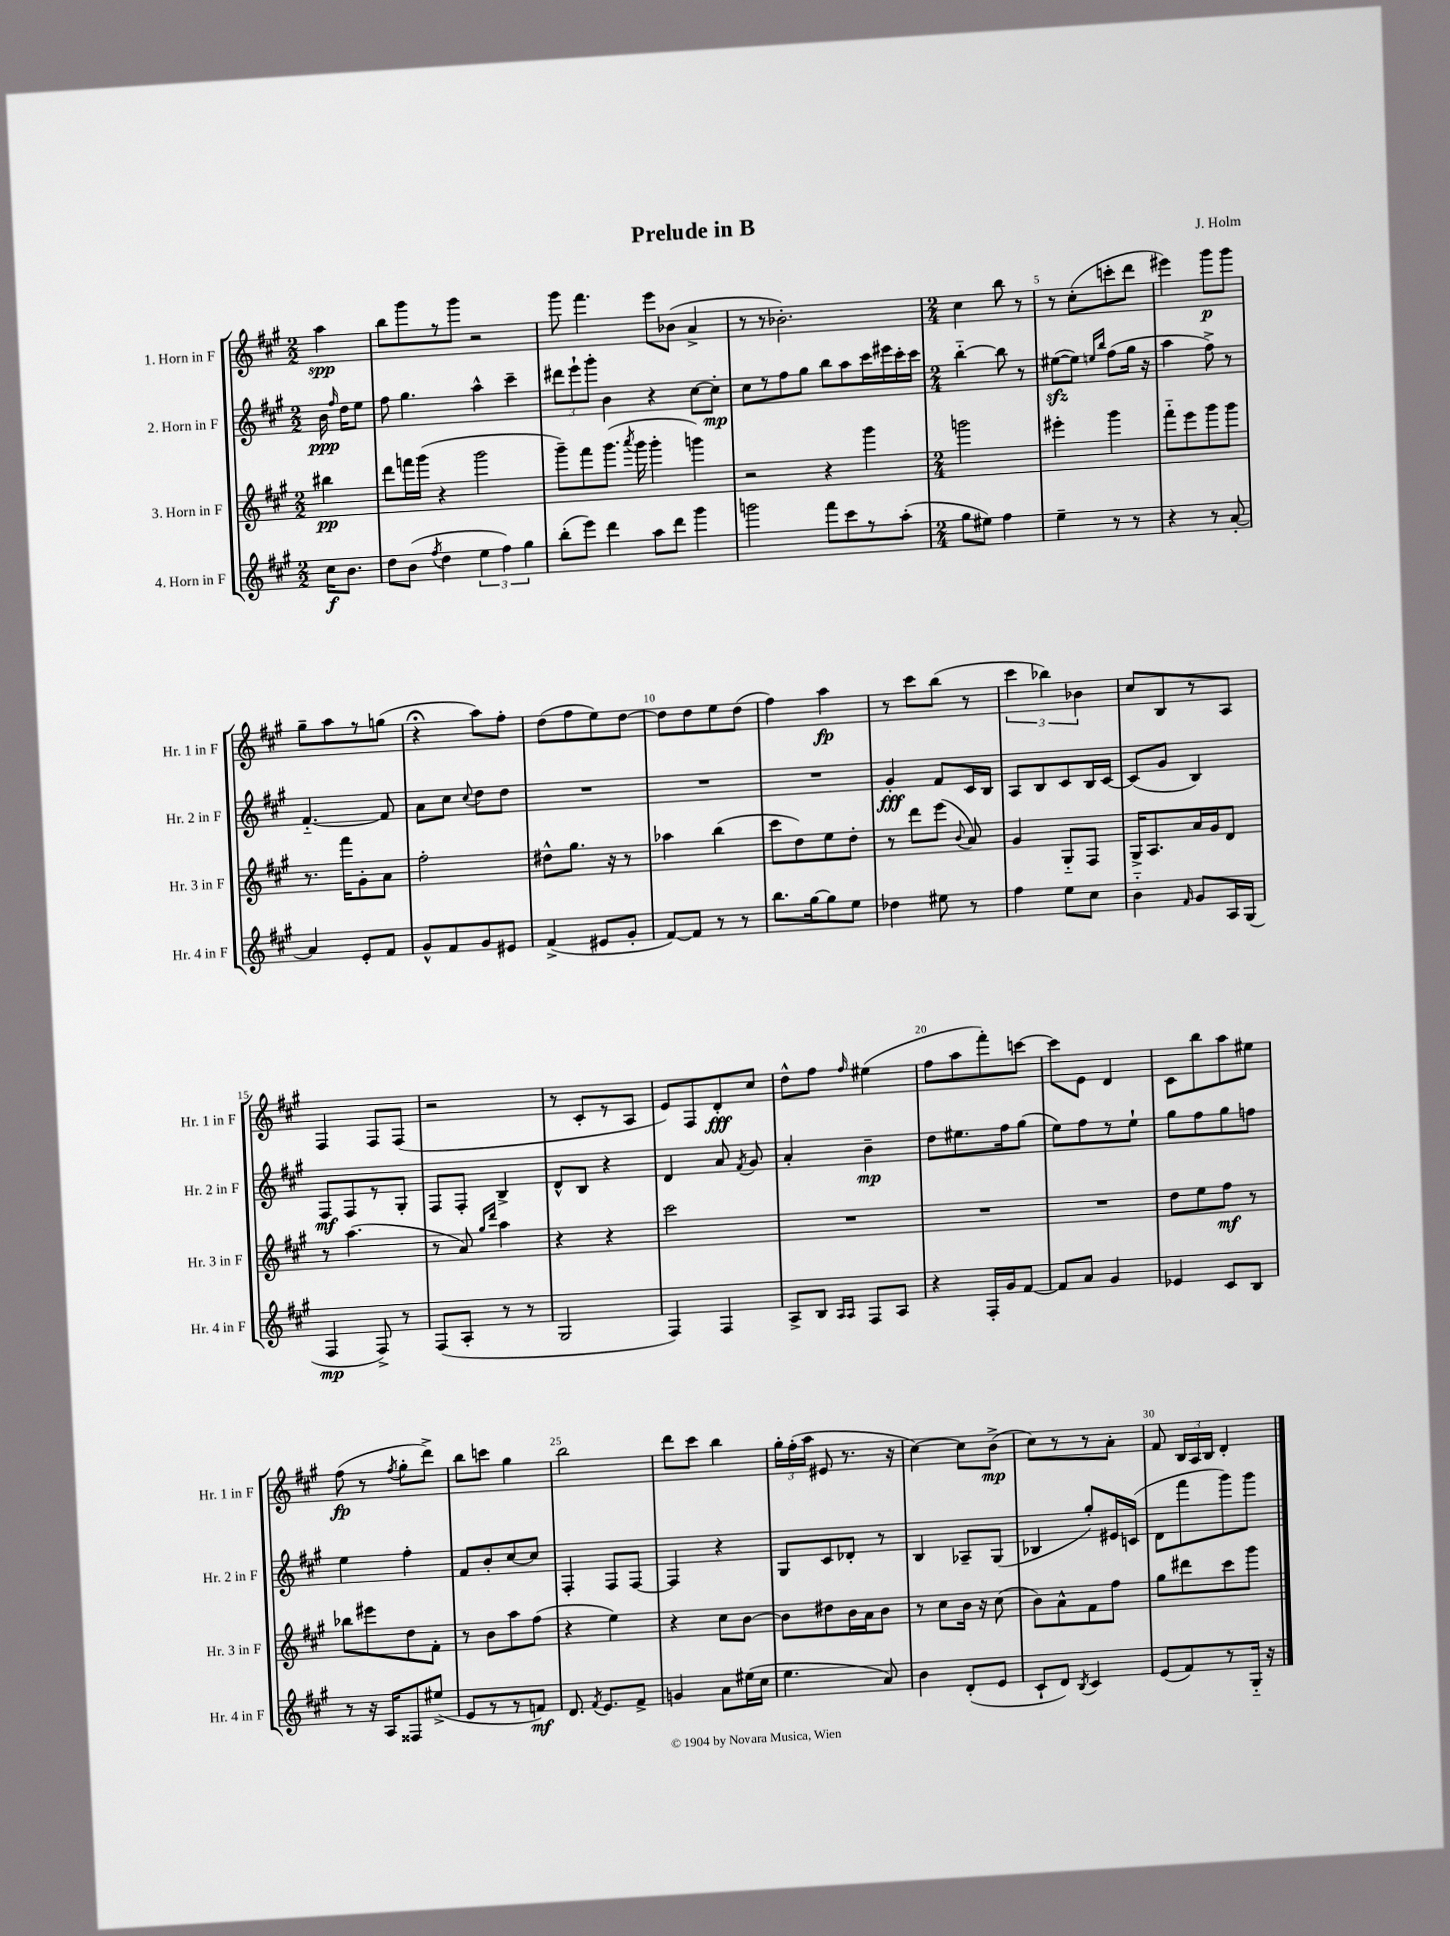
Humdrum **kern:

**kern	**dynam	**kern	**dynam	**kern	**dynam	**kern	**dynam
*part4	*part4	*part3	*part3	*part2	*part2	*part1	*part1
*staff4	*staff4	*staff3	*staff3	*staff2	*staff2	*staff1	*staff1
*I"4. Horn in F	*	*I"3. Horn in F	*	*I"2. Horn in F	*	*I"1. Horn in F	*
*I'Hr. 4 in F	*	*I'Hr. 3 in F	*	*I'Hr. 2 in F	*	*I'Hr. 1 in F	*
*clefG2	*	*clefG2	*	*clefG2	*	*clefG2	*
*k[f#c#g#]	*	*k[f#c#g#]	*	*k[f#c#g#]	*	*k[f#c#g#]	*
*M2/2	*	*M2/2	*	*M2/2	*	*M2/2	*
=	=	=	=	=	=	=	=
16cc#\KL	f	4bb#X\	pp	16b\	ppp	4aa\	spp
.	.	.	.	16qqff#/	.	.	.
8.b\J	.	.	.	16dd\KL	.	.	.
.	.	.	.	8ee\J	.	.	.
=1	=1	=1	=1	=1	=1	=1	=1
8dd\L	.	8ddd\L	.	8ff#\	.	8bb\L	.
(8b\J	.	16fffn\L	.	4.gg#\	.	8ggg#\	.
.	.	(16ggg#\JJ	.	.	.	.	.
8qff#/	.	.	.	.	.	.	.
4dd\	.	4r	.	.	.	8r	.
.	.	.	.	.	.	8ggg#\J	.
6ee\	.	2ggg#\	.	4aa^^\	.	2r	.
6ff#\)	.	.	.	.	.	.	.
.	.	.	.	4ccc#~\	.	.	.
6gg#\	.	.	.	.	.	.	.
=2	=2	=2	=2	=2	=2	=2	=2
(8bb'\L	.	8ggg#~\L)	.	12ddd#X\L	.	8ggg#\	.
.	.	.	.	12eee`\	.	.	.
8eee\J)	.	8fff#\	.	.	.	4.fff#\	.
.	.	.	.	12ggg#'\J	.	.	.
4ddd\	.	(8.ggg#\J	.	4b\	.	.	.
.	.	8qaaa/	.	.	.	.	.
.	.	16ggg#\	.	.	.	.	.
8aa\L	.	4ggg#'\	.	4r	.	8eee\L	.
8ddd\J	.	.	.	.	.	(8b-X\J	.
4ggg#\	.	4gggn\)	.	[8cc#\L	.	4a^/	.
.	.	.	.	8cc#'\J]	mp	.	.
=3	=3	=3	=3	=3	=3	=3	=3
2gggn\	.	2r	.	8cc#\L	.	8r	.
.	.	.	.	8r	.	8r	.
.	.	.	.	8ff#\	.	2.b-X'\)	.
.	.	.	.	8gg#\J	.	.	.
8fff#\L	.	4r	.	8bb\L	.	.	.
8ccc#\	.	.	.	8aa\	.	.	.
8r	.	4ggg#\	.	16ccc#\L	.	.	.
.	.	.	.	16eee#X\	.	.	.
(8aa'\J	.	.	.	16ccc#'\	.	.	.
.	.	.	.	16ccc#\JJ	.	.	.
=4	=4	=4	=4	=4	=4	=4	=4
*M2/4	*	*M2/4	*	*M2/4	*	*M2/4	*
8gg#\L	.	2gggn\	.	[4bb\	.	4cc#\	.
8ee#X\J)	.	.	.	.	.	.	.
4ff#\	.	.	.	8bb\]	.	8bb\	.
.	.	.	.	8r	.	8r	.
=5	=5	=5	=5	=5	=5	=5	=5
4ee~\	.	4eee#X'\	.	([8ee#Xzz\L	.	8r	.
.	.	.	.	8ee#\J])	.	(8cc#'\L	.
.	.	.	.	16qqeen/LL	.	.	.
.	.	.	.	16qqbb/JJ	.	.	.
8r	.	4ggg#\	.	(8ff#\L	.	8cccn'\	.
8r	.	.	.	16gg#\Jk	.	8ddd\J	.
.	.	.	.	16r	.	.	.
=6	=6	=6	=6	=6	=6	=6	=6
4r	.	8fff#\L	.	4aa\	.	4eee#X\)	.
.	.	8eee\	.	.	.	.	.
8r	.	8ggg#\	.	8ff#^\)	.	8ggg#\L	p
[8a'/	.	8ggg#\J	.	8r	.	8ggg#\J	.
!!LO:LB:g=z
=7	=7	=7	=7	=7	=7	=7	=7
4a/]	.	8.r	.	[4.f#/	.	8gg#~\L	.
.	.	.	.	.	.	8aa\	.
.	.	16fff#\KL	.	.	.	.	.
8e'/L	.	8g#'\	.	.	.	8r	.
8f#/J	.	8a\J	.	8f#/]	.	(8ggn\J	.
=8	=8	=8	=8	=8	=8	=8	=8
8g#^^/L	.	2ff#'\	.	8a\L	.	4r;<	.
8f#/	.	.	.	8cc#\J	.	.	.
.	.	.	.	8qqcc#/	.	.	.
8g#/	.	.	.	8dd\L	.	8aa\L)	.
8e#X/J	.	.	.	8dd\J	.	8ff#'\J	.
=9	=9	=9	=9	=9	=9	=9	=9
(4f#^/	.	8dd#X^^\L	.	2r	.	(8dd\L	.
.	.	8.gg#\J	.	.	.	8ff#\	.
8e#X/L	.	.	.	.	.	8ee\)	.
.	.	16r	.	.	.	.	.
8g#'/J	.	8r	.	.	.	[8dd\J	.
=10	=10	=10	=10	=10	=10	=10	=10
[8f#/L)	.	4aa-X\	.	2r	.	8dd\L]	.
8f#/J]	.	.	.	.	.	8dd\	.
8r	.	(4bb\	.	.	.	8ee\	.
8r	.	.	.	.	.	(8dd\J	.
=11	=11	=11	=11	=11	=11	=11	=11
8.bb\L	.	8ccc#\L	.	2r	.	4ff#\)	.
.	.	8dd\)	.	.	.	.	.
[16gg#\k	.	.	.	.	.	.	.
8gg#\]	.	8ee\	.	.	.	4aa\	fp
8ee\J	.	8dd'\J	.	.	.	.	.
=12	=12	=12	=12	=12	=12	=12	=12
4dd-X\	.	8r	.	4g#'/	fff	8r	.
.	.	8ddd\L	.	.	.	8ccc#\L	.
8ee#X\	.	(8eee\J	.	8f#/L	.	(8bb\J	.
.	.	8qqb/	.	.	.	.	.
8r	.	8a/)	.	16c#/L	.	8r	.
.	.	.	.	16B/JJ	.	.	.
=13	=13	=13	=13	=13	=13	=13	=13
4ff#\	.	4g#/	.	8A/L	.	6ccc#\	.
.	.	.	.	8B/	.	.	.
.	.	.	.	.	.	6bb-X\)	.
8ee\L	.	8G#/L	.	8c#/	.	.	.
.	.	.	.	.	.	6b-X\	.
8cc#\J	.	8F#/J	.	16B/L	.	.	.
.	.	.	.	[16c#/JJ	.	.	.
=14	=14	=14	=14	=14	=14	=14	=14
4b\	.	16G#^/KL	.	(8c#/L]	.	8cc#/L	.
.	.	8.A/	.	.	.	.	.
.	.	.	.	8g#/J	.	8B/	.
16qqf#/	.	.	.	.	.	.	.
8g#/L	.	16a/L	.	4B/)	.	8r	.
.	.	16g#/J	.	.	.	.	.
16A/L	.	8d/J	.	.	.	8A/J	.
(16G#/JJ	.	.	.	.	.	.	.
!!LO:LB:g=z
=15	=15	=15	=15	=15	=15	=15	=15
4F#/	mp	8r	.	8F#/L	mf	4F#/	.
.	.	(4.aa\	.	8F#/	.	.	.
8F#^/)	.	.	.	8r	.	8F#/L	.
8r	.	.	.	8G#'/J	.	(8F#/J	.
=16	=16	=16	=16	=16	=16	=16	=16
(8F#/L	.	8r	.	8F#/L	.	2r	.
8A'/J	.	8a/)	.	8F#'/J	.	.	.
.	.	16qqgg#/LL	.	.	.	.	.
.	.	16qqddd/JJ	.	.	.	.	.
8r	.	4aa\	.	4B^/	.	.	.
8r	.	.	.	.	.	.	.
=17	=17	=17	=17	=17	=17	=17	=17
2G#/	.	4r	.	8d^^/L	.	8r	.
.	.	.	.	8B/J	.	8c#'/L	.
.	.	4r	.	4r	.	8r	.
.	.	.	.	.	.	8A/J	.
=18	=18	=18	=18	=18	=18	=18	=18
4F#/)	.	2ccc#\	.	4d/	.	8e/L)	.
.	.	.	.	.	.	8F#/	.
4F#/	.	.	.	8a/	.	8d'/	fff
.	.	.	.	8qf#/	.	.	.
.	.	.	.	8g#/	.	8cc#/J	.
=19	=19	=19	=19	=19	=19	=19	=19
8A^/L	.	2r	.	4a'/	.	8dd^^\L	.
8B/J	.	.	.	.	.	8ff#\J	.
16qqA/LL	.	.	.	.	.	.	.
16qqA/JJ	.	.	.	.	.	16qqff#/	.
8F#/L	.	.	.	4b~\	mp	(4ee#X\	.
8A/J	.	.	.	.	.	.	.
=20	=20	=20	=20	=20	=20	=20	=20
4r	.	2r	.	8dd\L	.	8ff#\L	.
.	.	.	.	8.ee#X\	.	8aa\	.
16F#'/LL	.	.	.	.	.	8fff#'\)	.
16g#/J	.	.	.	16ff#\k	.	.	.
[8f#/J	.	.	.	(8gg#\J	.	[8cccn\J	.
=21	=21	=21	=21	=21	=21	=21	=21
8f#/L]	.	2r	.	8ee\L)	.	8ccc\L]	.
8a/J	.	.	.	8ff#\	.	8e\J	.
4g#/	.	.	.	8r	.	4d/	.
.	.	.	.	8ee`\J	.	.	.
=22	=22	=22	=22	=22	=22	=22	=22
4e-X/	.	8dd\L	.	8gg#\L	.	8c#\L	.
.	.	8ee\	.	8ff#\	.	8bb\	.
8c#/L	.	8ff#\J	mf	8gg#\	.	8aa\	.
8B/J	.	8r	.	8ffn\J	.	8ee#X\J	.
!!LO:LB:g=z
=23	=23	=23	=23	=23	=23	=23	=23
8r	.	8bb-X\L	.	4ee\	.	(8ff#\	fp
16r	.	8eee#X\	.	.	.	8r	.
16A/KL	.	.	.	.	.	.	.
.	.	.	.	.	.	8qff#/	.
8F##X/	.	8dd\	.	4ff#'\	.	8gg#'\L	.
(8ee#X^/J	.	8f#'\J	.	.	.	8ddd^\J)	.
=24	=24	=24	=24	=24	=24	=24	=24
8e/L	.	8r	.	8f#/L	.	8bb\L	.
8r	.	8b\L	.	8b'/	.	8cccn\J	.
8r	.	8aa\	.	[8cc#/	.	4gg#\	.
8fn/J)	mf	(8ff#\J	.	8cc#/J]	.	.	.
=25	=25	=25	=25	=25	=25	=25	=25
8.d/	.	4r	.	4F#'/	.	2bb\	.
8qf#/	.	.	.	.	.	.	.
8.e/L	.	.	.	.	.	.	.
.	.	4ee\)	.	8F#/L	.	.	.
8f#^/J	.	.	.	[8F#/J	.	.	.
=26	=26	=26	=26	=26	=26	=26	=26
4gn/	.	4r	.	4F#/]	.	8ddd\L	.
.	.	.	.	.	.	8ccc#\J	.
8a\L	.	8cc#\L	.	4r	.	4bb\	.
(16ee#X\L	.	[8b\J	.	.	.	.	.
16cc#\JJ	.	.	.	.	.	.	.
=27	=27	=27	=27	=27	=27	=27	=27
4.ee\	.	8b\L]	.	8G#/L	.	24gg#'\LL	.
.	.	.	.	.	.	(24ff#'\	.
.	.	.	.	.	.	24aa\JJ	.
.	.	8dd#X\	.	8c#/	.	8e#X/	.
.	.	16b\L	.	8d-X'/J	.	8.r	.
.	.	16a\J	.	.	.	.	.
8a/)	.	8b\J	.	8r	.	.	.
.	.	.	.	.	.	16r	.
=28	=28	=28	=28	=28	=28	=28	=28
4b\	.	8r	.	4B/	.	[4cc#\)	.
.	.	8cc#\L	.	.	.	.	.
(8d'/L	.	16b\Jk	.	8A-X~/L	.	8cc#\L]	.
.	.	16r	.	.	.	.	.
8e/J	.	(8cc#\	.	(8G#/J	.	(8b^\J	mp
=29	=29	=29	=29	=29	=29	=29	=29
8c#`/L	.	8b\L)	.	4B-X/	.	8cc#\L)	.
8d/J)	.	8a^^\	.	.	.	8r	.
8qB/	.	.	.	.	.	.	.
4c#/	.	8f#\	.	8gg#'/L)	.	8r	.
.	.	8ff#\J	.	16e#X/L	.	8a'\J	.
.	.	.	.	(16cn/JJ	.	.	.
=30	=30	=30	=30	=30	=30	=30	=30
(8e/L	.	8gg#\L	.	8d\L	.	8f#/	.
8f#/)	.	8ddd#X\	.	8fff#\	.	24B/LL	.
.	.	.	.	.	.	24A/	.
.	.	.	.	.	.	24B/JJ	.
8r	.	8ccc#\	.	8ggg#\)	.	4d'/	.
16G#/Jk	.	8ggg#\J	.	8ggg#\J	.	.	.
16r	.	.	.	.	.	.	.
==	==	==	==	==	==	==	==
*-	*-	*-	*-	*-	*-	*-	*-
